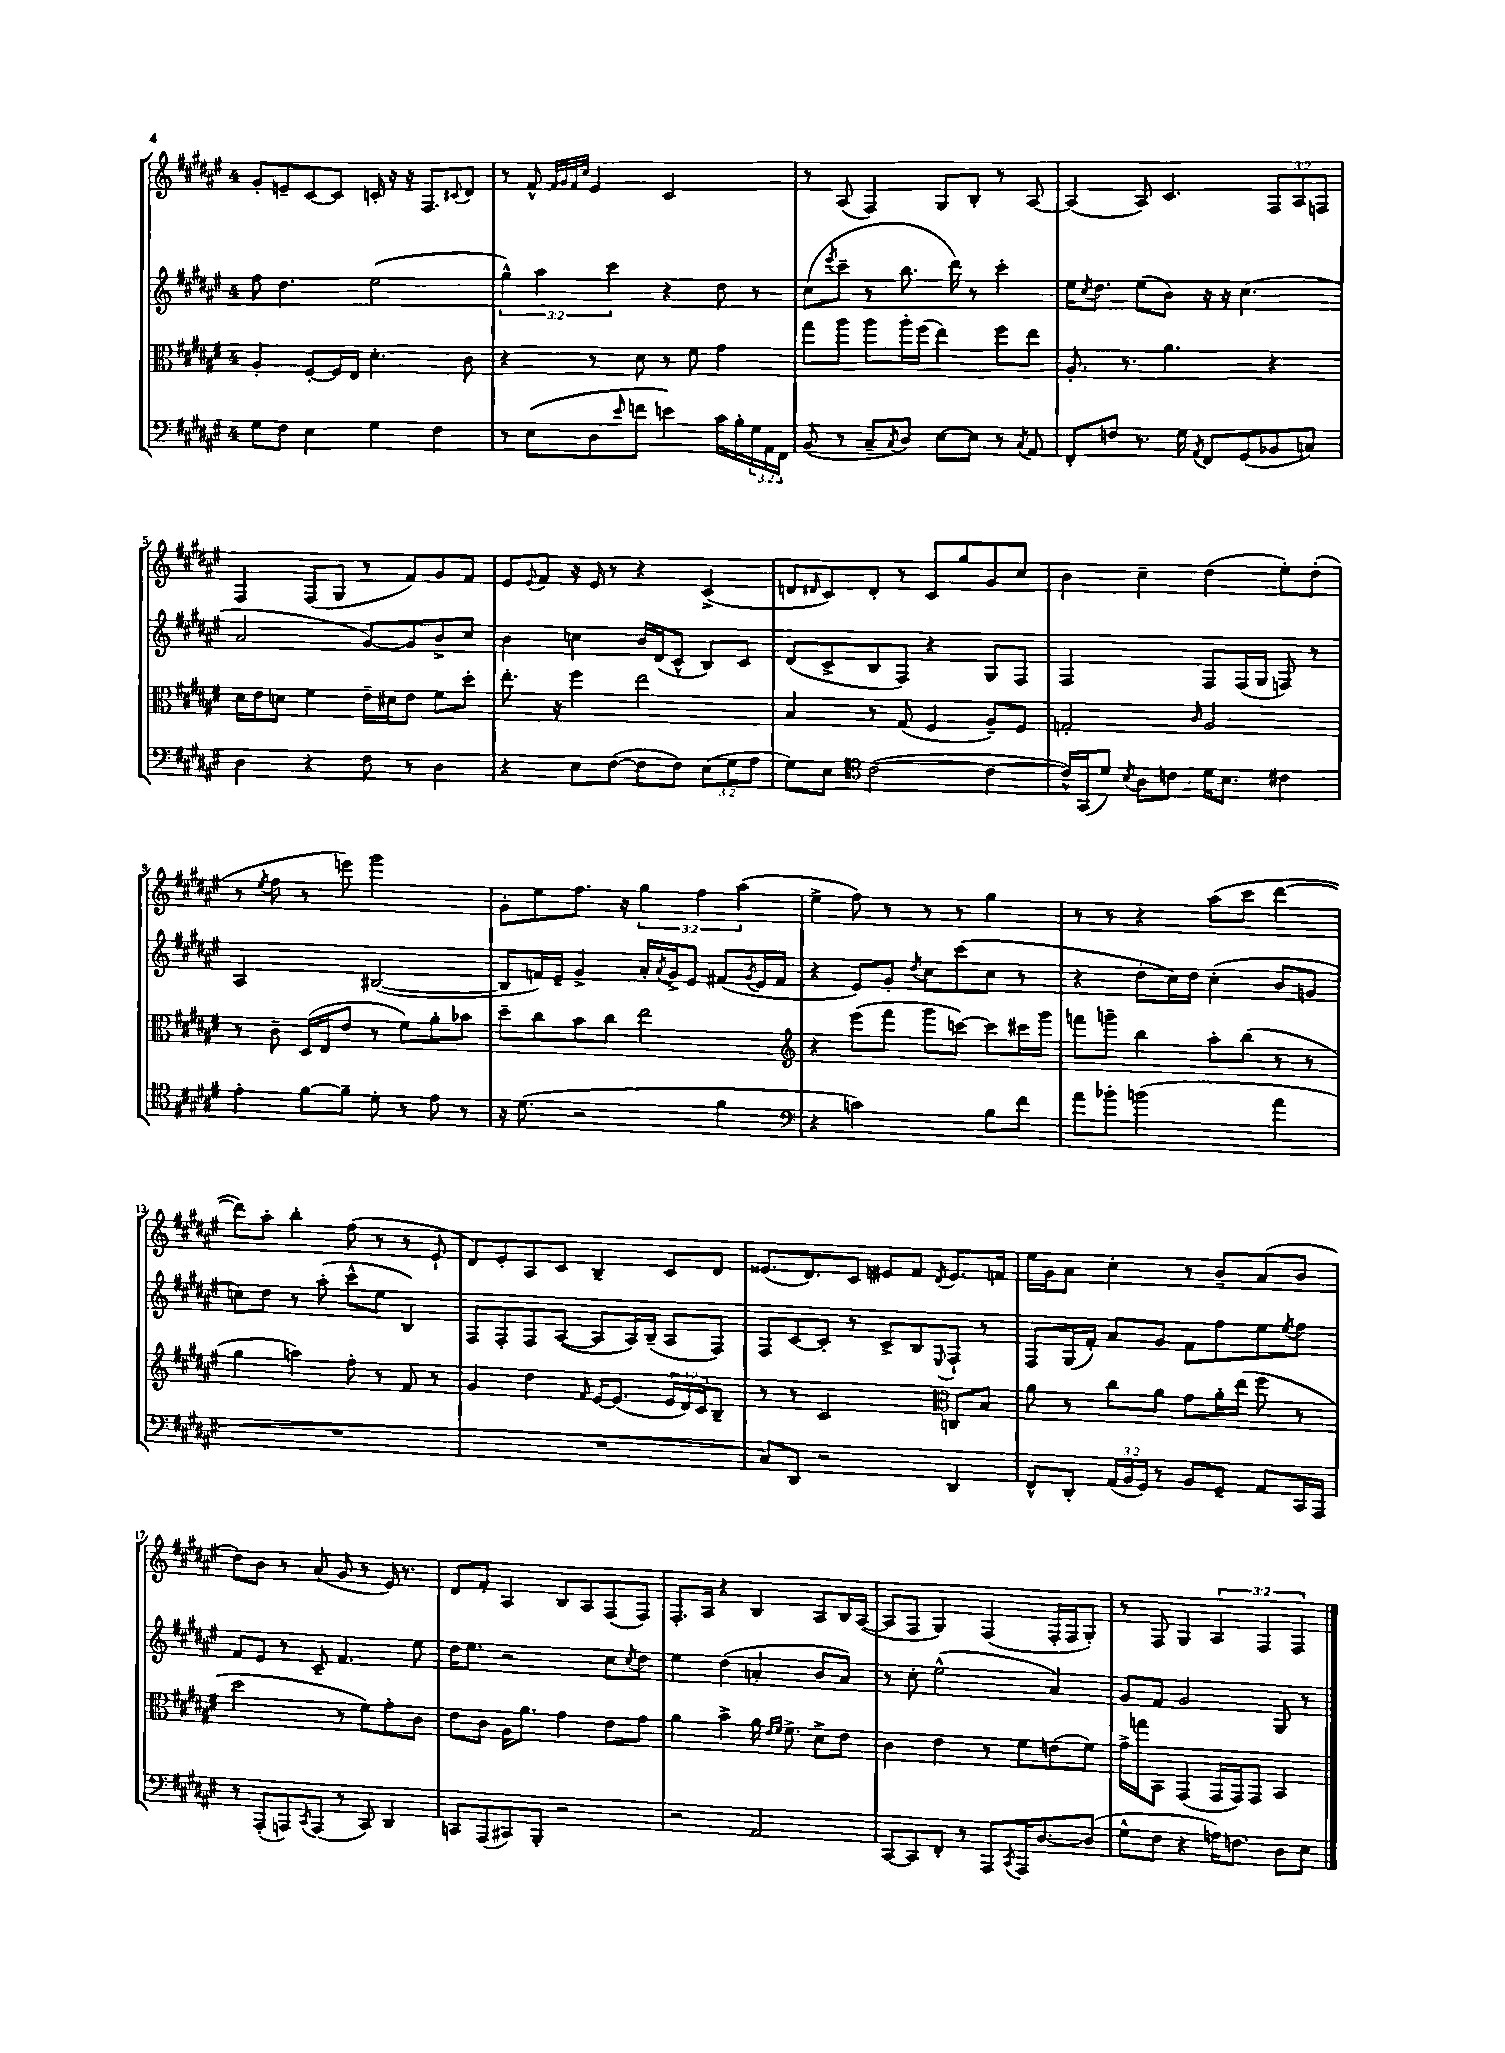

**kern	**kern	**kern	**kern
*staff4	*staff3	*staff2	*staff1
*clefF4	*clefC3	*clefG2	*clefG2
*k[f#c#g#d#a#e#]	*k[f#c#g#d#a#e#]	*k[f#c#g#d#a#e#]	*k[f#c#g#d#a#e#]
*M4/4	*M4/4	*M4/4	*M4/4
8G#	4A#'	8ff#	8g#'
8F#	.	4.dd#	8e~
4E#	[8F#'	.	[8c#
.	16F#]	.	8c#]
.	16E#	.	.
4G#	4.d#'	(2ee#	16c'
.	.	.	16r
.	.	.	16r
.	.	.	8.F#
4F#	.	.	.
.	.	.	8qqc#
.	8c#	.	8d#
=	=	=	=
8r	4r	6gg#^^)	8r
(8E#	.	.	8f#^^
.	.	6aa#	.
.	.	.	32qqf#
.	.	.	32qqg#
.	.	.	32qqf#
.	.	.	32qqcc#
8D#	8r	.	4e#
.	.	6ccc#	.
16qqe#	.	.	.
8f	8d#	.	.
4e)	8r	4r	2c#
.	8f#	.	.
16c#	4g#	8dd#	.
16B'	.	.	.
24G#	.	8r	.
24AA#	.	.	.
24FF#	.	.	.
=	=	=	=
(8BB	8gg#	(8cc#	8r
.	.	8qeee#	.
8r	8aa#	8ccc#~	(8A#
8C#~	8aa#	8r	4F#)
8qC#	.	.	.
8D#)	16aa#'	8.bb	.
.	(16ff#	.	.
[8E#	4ee#)	.	8G#
.	.	16ddd#)	.
8E#]	.	8r	8B'
8r	8ff#	4ccc#'	8r
8qC#	.	.	.
8AA#	8ee#	.	[8A#
=	=	=	=
8FF#'	8.A#'	16ee#	(4A#]
.	.	8qcc#	.
.	.	8.dd#	.
8F	.	.	.
.	8.r	.	.
8.r	.	(8ee#	8A#)
.	4.a#	8b)	4.c#
16G#	.	.	.
8qAA#	.	.	.
8FF#	.	16r	.
.	.	16r	.
(8GG#	.	(4.cc#	.
8BB-	4r	.	12F#
.	.	.	12A#
8C)	.	.	.
.	.	.	12F
=	=	=	=
4D#	16d#	2a#	4F#
.	16e#	.	.
.	8d	.	.
4r	4f#	.	(8F#
.	.	.	8G#
8F#	16e#~	[8g#)	8r
.	16d#	.	.
8r	8e#	8g#]	8f#)
4D#	8f#	8b^	8g#
.	8dd#'	8cc#	8f#
=	=	=	=
4r	8.ee#'	4b	8e#
.	.	.	8qqe#
.	.	.	8f#
.	16r	.	.
8E#	4ff#	4cc	16r
.	.	.	16e#
([8F#	.	.	8r
8F#]	2ee#	16b	4r
.	.	(16d#	.
8F#)	.	8c#^^	.
(12E#	.	8B)	(4c#^
12G#	.	.	.
.	.	8c#	.
12A#	.	.	.
=	=	=	=
8G#)	4B	(8d#	8d
.	.	.	16qqd#
8E#	.	8c#^	8c#)
*clefC4	*	*	*
([2c#	8r	8B	8d#'
.	(8G#	8F#)	8r
.	4F#	4r	8c#
.	.	.	8gg#
4c#_	8A#~)	8G#	8g#
.	8F#	8F#	8cc#
=	=	=	=
16c#^^])	2G'	2F#	4b
(16GG#	.	.	.
8d#)	.	.	.
8qB	.	.	.
8A#	.	.	4cc#~
8c	.	.	.
.	16qqc#	.	.
16d#	2A#	8F#	(4dd#
8.B	.	.	.
.	.	(16F#	.
.	.	16G#	.
4c#	.	8F)	8ee#')
.	.	8r	(8dd#'
=	=	=	=
4e#'	8r	2A#	8r
.	.	.	8qee#
.	8c#~	.	8ff#
[8f#	(16D#	.	8r
.	16E#	.	.
8f#~]	8e#	.	8eee)
8d#'	8r	([2B#	2ggg#
8r	8f#)	.	.
8e#	8a#'	.	.
8r	8b-	.	.
=	=	=	=
16r	8dd#~	8B#]	8g#'
(8.d#	.	.	.
.	8cc#	16f)	8ee#
.	.	16e#~	.
2r	8b	4g#^	8.ff#
.	8cc#	.	.
.	.	.	16r
.	2ee#	16a#'	6gg#
.	.	8qa#	.
.	.	16g#^	.
.	.	8e#	.
.	.	.	6ff#
4f#	.	(8f#	.
.	.	.	(6aa#
.	.	8qg#	.
.	.	16e#	.
.	.	16f#	.
=	=	=	=
*clefF4	*clefG2	*	*
4r	4r	4r	4ee#^
2c)	(8eee#	8e#)	8ff#)
.	8fff#	8g#'	8r
.	.	8qdd#	.
.	8ggg#	8cc#	8r
.	[8ccc)	(8ccc#	8r
8B	8ccc]	8cc#	4gg#
8f#	16ccc#	8r	.
.	16ggg#	.	.
=	=	=	=
8a#	8fff	4r	8r
8b-'	8ggg~	.	8r
(2b	4bb	8dd#'	4r
.	.	16cc#)	.
.	.	16dd#	.
.	8aa#'	(4cc#'	(8aa#
.	(8bb	.	8ccc#
4a#	8r	8b	[4ddd#
.	8r	8g	.
=	=	=	=
1r	4gg#	8cc)	8ddd#])
.	.	8dd#	8aa#'
.	4aa)	8r	4bb'
.	.	(8aa#'	.
.	8ff#'	8ccc#^^	(8ff#
.	8r	8ee#	8r
.	8f#	4B)	8r
.	8r	.	8e#`
=	=	=	=
1r	4g#	8F#	8d#)
.	.	8F#'	8e#'
.	4dd#	8F#	8A#
.	.	([8A#	8c#
.	16qqf#	.	.
.	[16e#	8A#]	4B~
.	(8.e#]	.	.
.	.	16A#)	.
.	.	(16B~	.
.	24e#	8A#	8c#
.	24d#)	.	.
.	24c#	.	.
.	8B~	8F#)	8d#
=	=	=	=
8C#)	8r	8F#	(8.e##
8DD#	8r	[8c#	.
.	.	.	8.d#)
2r	2c#	8c#']	.
.	.	8r	8c#
.	.	8c#^	8e#
.	.	8B	8f#
*	*clefC3	*	*
.	.	8qqE#	8qd#
4DD#	8C	8F#`	8.e#
.	8B	8r	.
.	.	.	16f
=	=	=	=
8FF#^^	8a#	8F#	16ee#
.	.	.	16g#
8DD#'	8r	(16G#	8a#
.	.	16f#')	.
(24AA#	8cc#	8a#	4cc#'
24BB	.	.	.
24GG#)	.	.	.
8r	8a#	8g#	.
8BB	8g#	8f#	8r
8GG#~	16a#'	8ff#	8b~
.	(16ee#	.	.
8AA#	8ff#	8ee#	(8a#
.	.	8qee#	.
16CC#	8r	8ff#	8b
16AAA#	.	.	.
=	=	=	=
8r	2dd#	8f#	8dd#)
(8AAA#'	.	8e#	8b
8AAA)	.	8r	8r
8qCC#	.	.	.
(8AAA	.	8c#~	(8a#
8r	8r	4.f#	8g#
8CC#)	8f#)	.	8r
4DD#	8g#'	.	16e#)
.	.	.	8.r
.	8c#	8ee#	.
=	=	=	=
8CC	8e#	16dd#	8d#
.	.	8.ee#	.
(8AAA#	8c#	.	8f#'
8CC#)	16A#	2r	4A#
.	8.a#	.	.
8BBB'	.	.	.
2r	4g#	.	8B
.	.	.	8A#
.	8e#	8cc#	(8F#
.	.	8qcc#	.
.	8g#	8dd#	8F#)
=	=	=	=
2r	4a#	4ee#	8.F#'
.	.	.	16A#
.	4b^	(4dd#	4r
2AA#	16a#	4a'	4B
.	16qqe#	.	.
.	16qqf#	.	.
.	8.f#^	.	.
.	8d#^	8b	8A#
.	8e#	8a)	16B
.	.	.	([16A#
=	=	=	=
[8CC#	4c#	8r	8A#]
8CC#]	.	8cc#'	8F#
8FF#'	4e#	(2ee#^^	4G#)
8r	.	.	.
8AAA#	8r	.	(4F#
8qCC#	.	.	.
16AAA#	8f#	.	.
[8.D#	.	.	.
.	(8e	4a#)	16F#'
.	.	.	16F#
(8D#]	8f#)	.	8G#')
=	=	=	=
8G#^^	16g#^	8g#	8r
.	16gg	.	.
8F#	8BB	8f#	8F#
4r	(4GG#	2g#	4G#
16A)	16GG#	.	6A#
8.F	16GG#)	.	.
.	8GG#	.	.
.	.	.	6F#
8D#	4BB	8G#	.
.	.	.	6F#
8E#	.	8r	.
==	==	==	==
*-	*-	*-	*-
